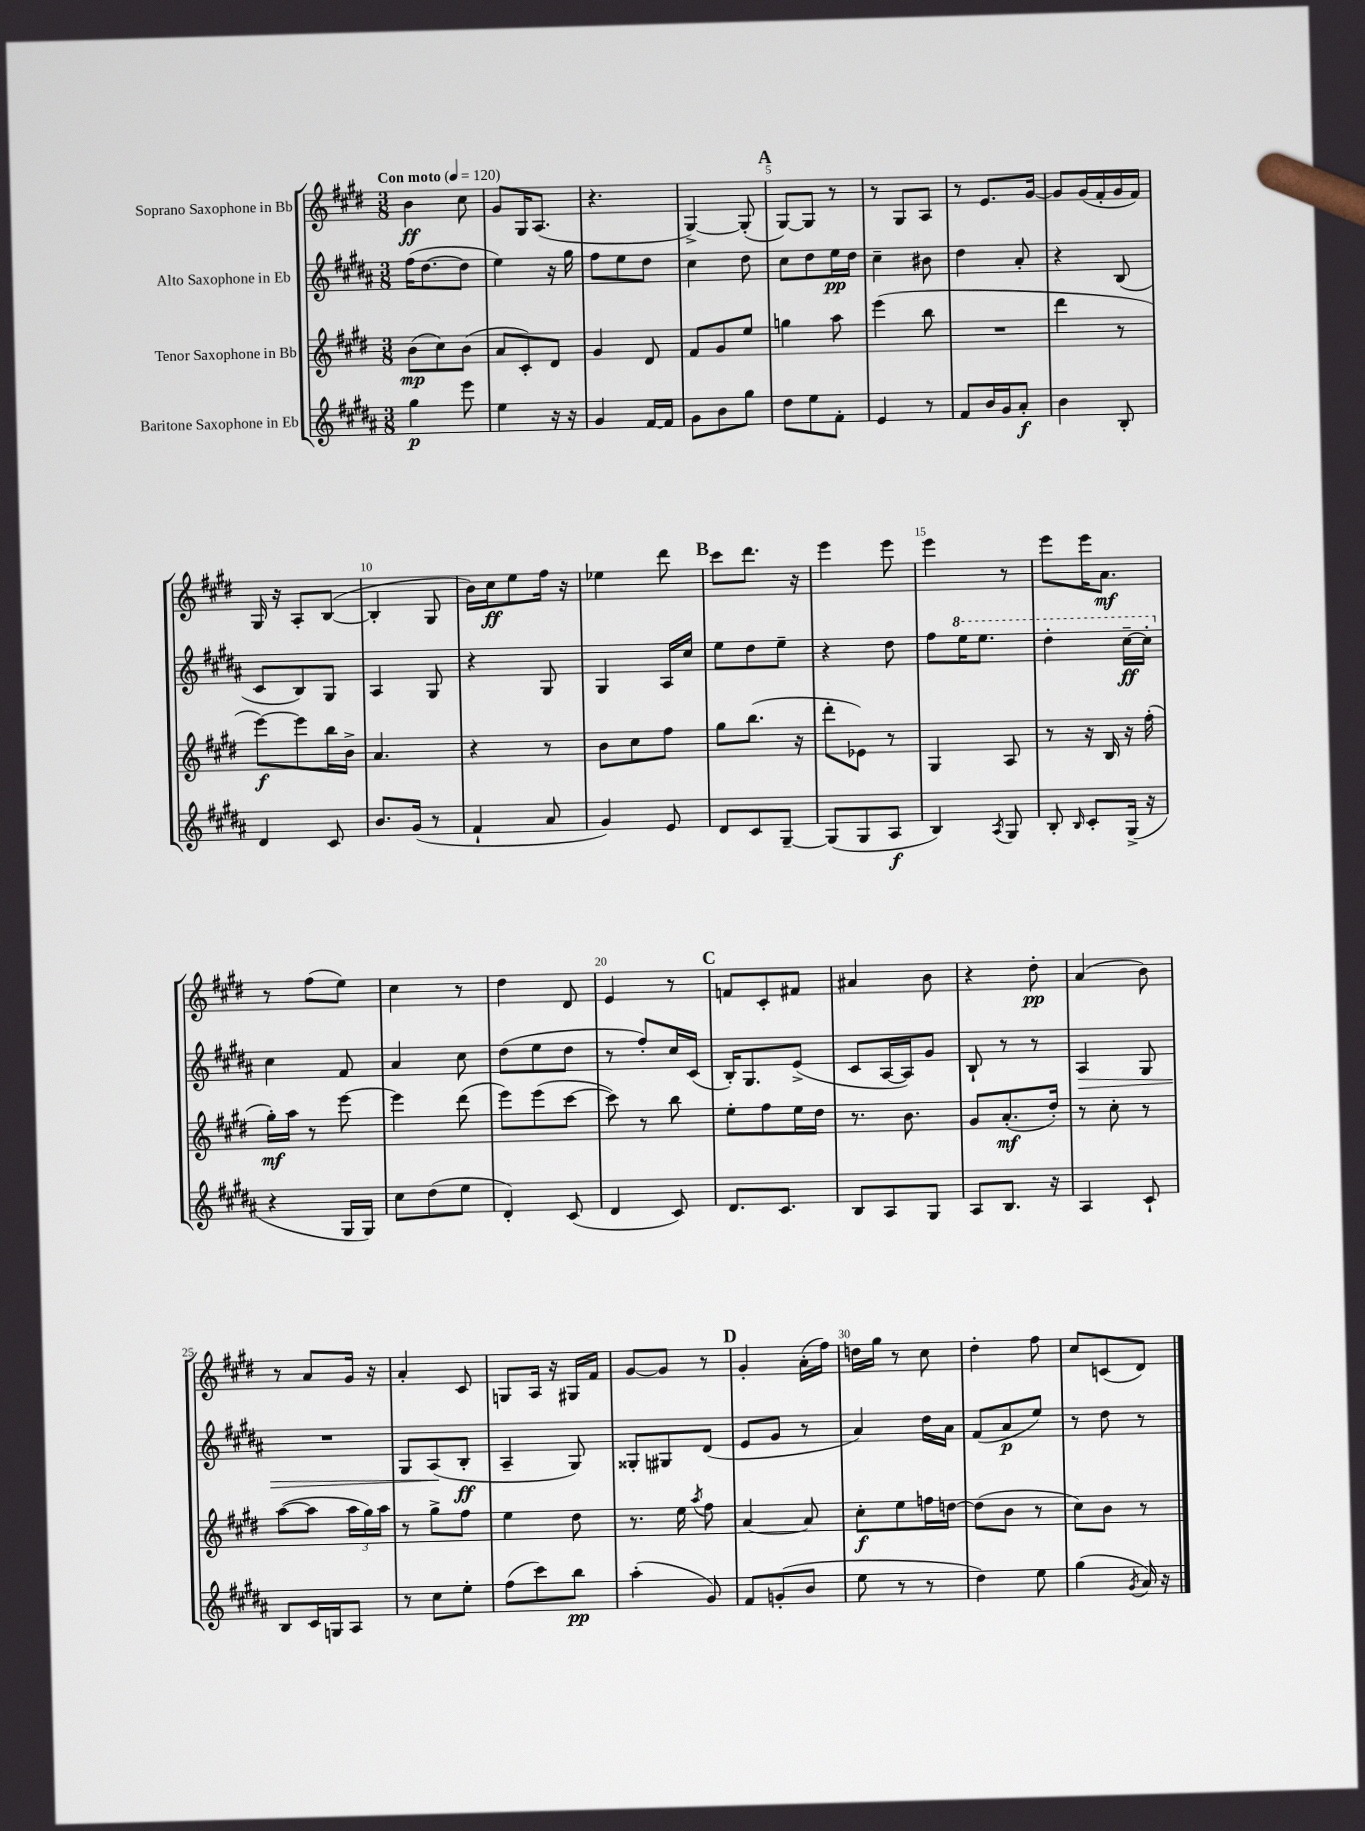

**kern	**kern	**kern	**kern
*staff4	*staff3	*staff2	*staff1
*clefG2	*clefG2	*clefG2	*clefG2
*k[f#c#g#d#a#]	*k[f#c#g#d#]	*k[f#c#g#d#a#]	*k[f#c#g#d#]
*M3/8	*M3/8	*M3/8	*M3/8
*MM120	*MM120	*MM120	*MM120
4gg#	(8b	(16ff#	4b
.	.	[8.dd#	.
.	8cc#)	.	.
8eee	(8b	8dd#]	8cc#
=	=	=	=
4ee	8a	4ee)	8g#
.	8c#')	.	16G#
.	.	.	(8.A
16r	8d#	16r	.
16r	.	16gg#	.
=	=	=	=
4g#	4g#	8ff#	4.r
.	.	8ee	.
[16f#	8d#	8dd#	.
16f#]	.	.	.
=	=	=	=
8g#	8f#	4cc#	[4G#^)
8b	8g#	.	.
8gg#	8ee	8dd#	(8G#']
=	=	=	=
8dd#	4gg	8cc#	[8G#)
8ee	.	8dd#	8G#]
8f#'	8aa	16ee	8r
.	.	16dd#	.
=	=	=	=
4e	(4eee	4cc#~	8r
.	.	.	8G#
8r	8bb	8b#	8A
=	=	=	=
8f#	4.r	4dd#	8r
16b	.	.	8.e
16g#	.	.	.
8a#'	.	8a#'	.
.	.	.	[16g#
=	=	=	=
4b	4ddd#	4r	8g#]
.	.	.	(16g#
.	.	.	16f#'
8B'	8r	(8B	16g#
.	.	.	16f#)
=	=	=	=
4d#	[8eee)	8c#	16G#
.	.	.	16r
.	8eee]	8B)	8A'
8c#	16bb	8G#	([8B
.	16b^	.	.
=	=	=	=
8.b	4.a	4A#	4B']
(16g#	.	.	.
8r	.	8G#	8G#
=	=	=	=
4f#`	4r	4r	16b)
.	.	.	16cc#
.	.	.	8ee
8a#	8r	8G#	16ff#
.	.	.	16r
=	=	=	=
4g#)	8b	4G#	4ee-
.	8cc#	.	.
8e	8ff#	16A#	8ddd#
.	.	16cc#	.
=	=	=	=
8d#	8gg#	8ee	8ccc#
8c#	(8.bb	8dd#	8.ddd#
[8G#~	.	8ee~	.
.	16r	.	16r
=	=	=	=
(8G#]	8ddd#'	4r	4eee
8G#	8e-)	.	.
8A#	8r	8dd#	8eee
=	=	=	=
4B)	4G#	8ff#	4eee
.	.	16eee	.
.	.	8.eee	.
8qA#	.	.	.
8G#	8A	.	8r
=	=	=	=
8B'	8r	4ddd#'	8eee
16qqB	.	.	.
8c#'	16r	.	16eee
.	16B	.	8.a
(16G#^	16r	[16ccc#~	.
16r	(16ff#'	16ccc#']	.
=	=	=	=
4r	16gg#')	4cc#	8r
.	16aa	.	.
.	8r	.	(8ff#
16G#	[8eee	8f#	8ee)
16G#)	.	.	.
=	=	=	=
8cc#	4eee]	4a#	4cc#
(8dd#	.	.	.
8ee	(8ddd#	8cc#	8r
=	=	=	=
4d#')	8eee)	(8dd#	4dd#
.	(8eee	8ee	.
(8c#	[8ccc#	8dd#	8d#
=	=	=	=
4d#	8ccc#])	8r	4e
.	8r	8ff#')	.
8c#)	8bb	16cc#	8r
.	.	(16c#	.
=	=	=	=
8.d#	8ee'	16B')	8f
.	.	8.G#	.
.	8ff#	.	8c#'
8.c#	.	.	.
.	16ee	(8e^	8f#
.	16dd#	.	.
=	=	=	=
8B	8.r	8c#	4a#
8A#	.	[16A#	.
.	8.b	16A#])	.
8G#	.	8g#	8b
=	=	=	=
8A#	8g#	8B`	4r
8.B	(8.a'	8r	.
.	.	8r	8dd#'
16r	16dd#')	.	.
=	=	=	=
4A#	8r	4A#	(4a
.	8cc#'	.	.
8c#`	8r	8G#	8b)
=	=	=	=
8B	([8aa	4.r	8r
16c#	8aa]	.	8a
16G	.	.	.
8A#	24aa	.	16g#
.	24gg#)	.	.
.	.	.	16r
.	24aa	.	.
=	=	=	=
8r	8r	8G#	4a'
8cc#	8gg#^	(8A#	.
8ee'	8ff#	8B'	8c#
=	=	=	=
(8ff#	4ee	4A#~	8G
8ccc#)	.	.	16A
.	.	.	16r
8bb	8dd#	8G#)	16G#
.	.	.	16f#
=	=	=	=
(4aa#'	8.r	8G##'	[8g#
.	.	8G#	8g#]
.	16ee	.	.
.	8qaa	.	.
8g#)	8ff#	(8d#	8r
=	=	=	=
8f#	[4a	8e	4g#'
(8g'	.	8g#	.
8b	8a]	8r	(16a'
.	.	.	16ff#)
=	=	=	=
8ee	8cc#'	4a#)	16dd
.	.	.	16gg#
8r	8ee	.	8r
8r	16ff	16dd#	8cc#
.	[16dd	16a#	.
=	=	=	=
4dd#)	(8dd]	(8f#	4dd#'
.	8b	8a#	.
8ee	8r	8ee)	8ff#
=	=	=	=
(4gg#	8cc#)	8r	8cc#
.	8b	8dd#	(8c
8qg#	.	.	.
16a#)	8r	8r	8d#)
16r	.	.	.
==	==	==	==
*-	*-	*-	*-
